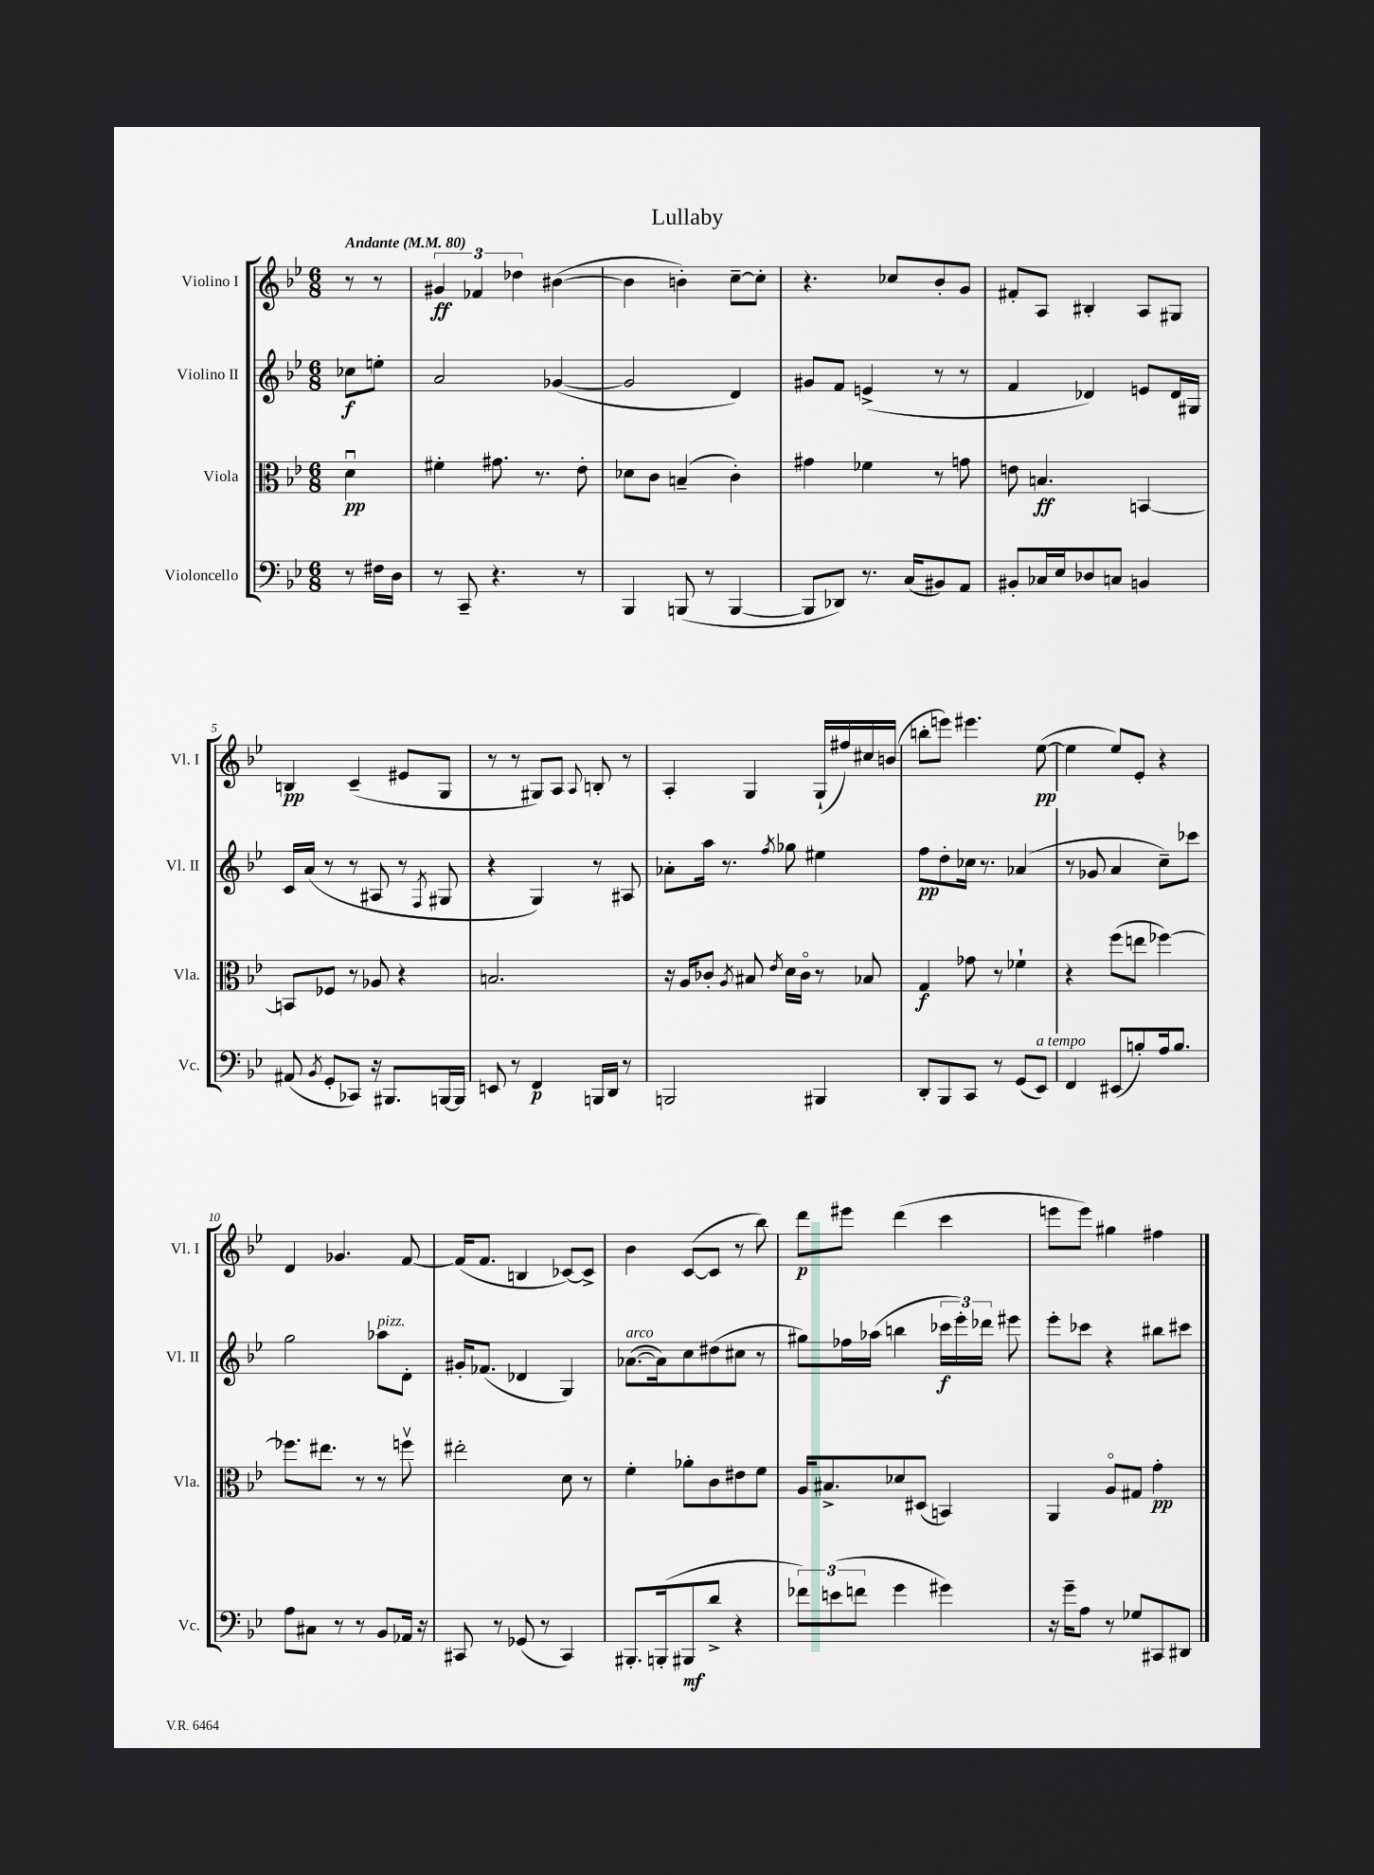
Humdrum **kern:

**kern	**kern	**kern	**kern
*staff4	*staff3	*staff2	*staff1
*clefF4	*clefC3	*clefG2	*clefG2
*k[b-e-]	*k[b-e-]	*k[b-e-]	*k[b-e-]
*M6/8	*M6/8	*M6/8	*M6/8
*MM80	*MM80	*MM80	*MM80
8r	4du	8cc-	8r
16F#	.	8ee'	8r
16D	.	.	.
=	=	=	=
8r	4f#'	2a	6g#
8CC~	.	.	.
.	.	.	6f-
4.r	8.g#	.	.
.	.	.	6dd-
.	8.r	.	.
.	.	([4g-	([4b#
8r	8e-'	.	.
=	=	=	=
4BBB-	8d-	2g-]	4b#]
.	8c	.	.
(8BBB	(4B~	.	4b')
8r	.	.	.
[4BBB	4c')	4d)	[8cc~
.	.	.	8cc']
=	=	=	=
8BBB]	4g#	8g#	4.r
8DD-)	.	8f	.
8.r	4f-	(4e^	.
.	.	.	8cc-
(16C	.	.	.
8BB#)	8r	8r	8b-'
8AA	8g	8r	8g
=	=	=	=
8BB#'	8e	4f	8f#'
16C-	4.B	.	8A
16E-	.	.	.
8D-	.	4d-)	4B#'
8C	.	.	.
4BB	[4BB	8e	8A
.	.	16d-	8G#
.	.	16G#	.
=	=	=	=
(8AA#	8BB]	16c	4B
.	.	(16a	.
8qBB-	.	.	.
8GG'	8F-	8r	.
8CC-)	8r	8r	(4c~
16r	8A-	8A#	.
8.BBB#	.	.	.
.	4r	8r	8e#
.	.	8qF	.
[16BBB	.	8G#	8G
16BBB]	.	.	.
=	=	=	=
8EE	2.B	4r	8r
8r	.	.	8r
4FF	.	4G)	8G#)
.	.	.	8A
.	.	.	8qqA
16BBB	.	8r	8B'
16DD	.	.	.
8r	.	8A#	8r
=	=	=	=
2BBB	16r	8a-'	4A'
.	16A	.	.
.	8c-'	16aa	.
.	.	8.r	.
.	8qA	.	.
.	8B#	.	4G
.	8qe-	8qff	.
.	16d	8gg-	.
.	16c-o	.	.
4BBB#	8r	4ee#	(16G`
.	.	.	16ff#)
.	8B-	.	16cc#
.	.	.	(16b
=	=	=	=
8DD'	4G	8ff	8bb'
8BBB-	.	8dd'	8eee)
8CC	8g-	16cc-	4.eee#
.	.	8.r	.
8r	8r	.	.
(8GG	4f-`	(4a-	.
8EE-)	.	.	([8ee-
=	=	=	=
4FF	4r	8r	4ee-]
.	.	8g-	.
(8EE#	(8ff	4a	8ee-)
8B')	8ee	.	8e-'
16A	[4ff-)	8cc~)	4r
8.B	.	.	.
.	.	8ccc-	.
=	=	=	=
8A	8.ff-]	2gg	4d
8C#	.	.	.
.	8.ee#	.	.
8r	.	.	4.g-
8r	8r	.	.
8BB-	8r	8aa-	.
16AA-	8ffv	8d'	[8f
16r	.	.	.
=	=	=	=
8CC#	2ee#'	16g#'	(16f]
.	.	(8.f-	8.f
8r	.	.	.
(8GG-	.	4d-	4B
8r	.	.	.
4CC#)	8d	4G)	[8c-)
.	8r	.	8c-^]
=	=	=	=
8.BBB#'	4f'	([8.a-	4b-
(16BBB'	.	16a-])	.
8BBB#	8a-'	8cc	([8c
8d^	8c	(8dd#	8c]
4r	8e#	8cc#	8r
.	8f	8r	8bb-)
=	=	=	=
12f-)	16A	8gg#)	8ddd
.	8.B#^	.	.
(12e	.	.	.
.	.	16ff-	8eee#
12f	.	.	.
.	.	(16aa-	.
4g	8d-	4bb	(4ddd
.	(8D#	.	.
4g#)	4BB)	24ccc-	4ccc
.	.	24eee-')	.
.	.	24ddd-	.
.	.	8eee#	.
=	=	=	=
16r	4AA	8eee-'	8eee
16g~	.	.	.
8A	.	8ccc-	8eee)
8r	8Ao	4r	4gg#
8G-	8G#	.	.
8CC#	4g'	8bb#	4ff#
8DD#	.	8ccc#	.
==	==	==	==
*-	*-	*-	*-
